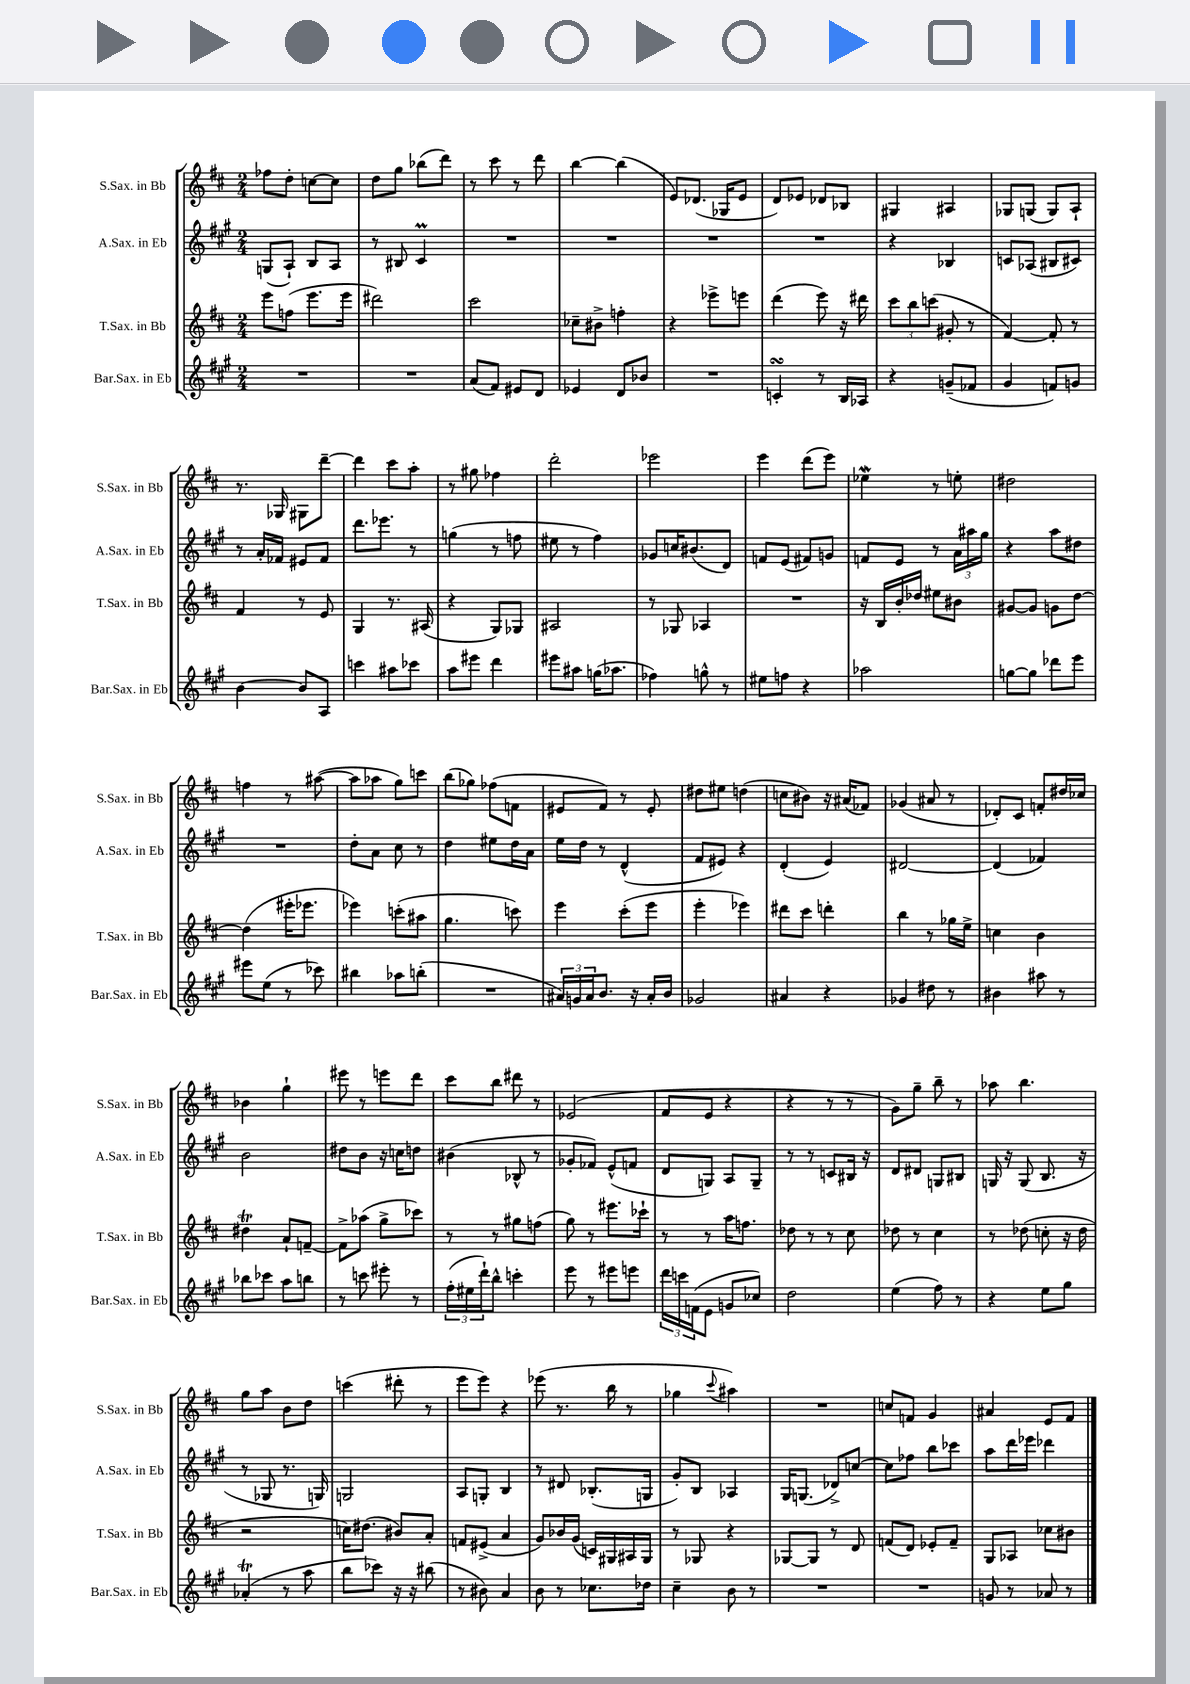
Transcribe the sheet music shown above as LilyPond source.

<<
\new StaffGroup <<
\new Staff = "s0" \with { instrumentName = "S.Sax. in Bb" shortInstrumentName = "S.Sax. in Bb" } {
    \clef treble \key d \major \numericTimeSignature \time 2/4
    fes''8 d''8-. c''8~ c''8 |
    d''8 g''8 bes''8( d'''8) |
    r8 cis'''8 r8 d'''8 |
    b''4~ b''4( |
    e'8) des'8.( ges16 e'8 |
    d'8) ees'8 des'8 bes8 |
    gis4 ais4 |
    ges8 g8( g8) a8-! |
    r8. ges16 gis8 d'''8~-- |
    d'''4 cis'''8 a''8-. |
    r8 gis''8 fes''4 |
    d'''2-. |
    ees'''2 |
    e'''4 d'''8( e'''8) |
    ees''4\mordent r8 e''8-. |
    dis''2 |
    f''4 r8 ais''8~( |
    ais''8 aes''8 g''8) c'''8 |
    b''8( ges''8) fes''8( f'8 |
    eis'8 fis'8) r8 eis'8-. |
    dis''8 eis''8 d''4( |
    c''8 bis'8) r16 ais'16( fes'8) |
    ges'4( ais'8 r8 |
    des'8-.) cis'8 f'8-. dis''16 ces''16 |
    bes'4 g''4-! |
    eis'''8 r8 e'''8 d'''8 |
    cis'''8 b''8 dis'''8 r8 |
    ees'2( |
    fis'8 e'8 r4 |
    r4 r8 r8 |
    g'8) g''8-- b''8-- r8 |
    aes''8 b''4. |
    g''8 a''8 b'8 d''8 |
    c'''4( dis'''8-. r8 |
    e'''8 e'''8) r4 |
    ees'''8( r8. b''16 r8 |
    ges''4 \appoggiatura { cis'''8 } ais''4) |
    R2 |
    c''8 f'8 g'4 |
    ais'4 e'8 fis'8 \bar "|." |
}
\new Staff = "s1" \with { instrumentName = "A.Sax. in Eb" shortInstrumentName = "A.Sax. in Eb" } {
    \clef treble \key a \major \numericTimeSignature \time 2/4
    g8( a8-!) b8 a8 |
    r8 bis8 cis'4\prall |
    R2 |
    R2 |
    R2 |
    R2 |
    r4 bes4 |
    c'8 aes8( bis8 cis'8) |
    r8 a'16-. fes'16 eis'8 fes'8 |
    d'''8. ees'''8. r8 |
    g''4( r8 f''8 |
    eis''8 r8 fis''4) |
    ges'8 c''16 bis'8.( d'8) |
    f'8 e'8( fis'8) g'8 |
    f'8 e'8 r8 \tuplet 3/2 { a'16 ais''16 gis''16 } |
    r4 a''8 dis''8 |
    R2 |
    d''8-. a'8 cis''8 r8 |
    d''4 eis''8 d''16 a'16 |
    e''16 d''16 r8 d'4-^( |
    fis'8 eis'8) r4 |
    d'4-.( e'4) |
    dis'2~ |
    dis'4( fes'4) |
    b'2 |
    dis''8 b'8 r16 c''16 d''8 |
    bis'4( bes8-^ r8 |
    ges'8-. fes'8) e'8-^( f'8 |
    d'8 g8) a8 g8-- |
    r8 r8 c'8 bis16 r16 |
    d'8 dis'8 g8 bis8 |
    g16 r16 g8( b8. r16 |
    r8 ges8 r8. g16) |
    g2 |
    a8 g8-. b4 |
    r8 dis'8 bes8.-.( g16 |
    gis'8-.) b8 aes4 |
    gis16 g8.( des'8->) c''8~ |
    c''8 fes''8 b''8 ces'''8 |
    a''8 d'''16 ees'''16 des'''4 \bar "|." |
}
\new Staff = "s2" \with { instrumentName = "T.Sax. in Bb" shortInstrumentName = "T.Sax. in Bb" } {
    \clef treble \key d \major \numericTimeSignature \time 2/4
    e'''8 f''8( e'''8. e'''16 |
    dis'''2) |
    cis'''2 |
    ces''8-- bis'8-> f''4-. |
    r4 ees'''8-> e'''8 |
    d'''4( e'''8) r16 dis'''16 |
    \tuplet 3/2 { cis'''8 b''8 c'''8( } gis'8-. r8 |
    fis'4~) fis'8-. r8 |
    fis'4 r8 e'8 |
    g4 r8. ais16( |
    r4 g8) ges8 |
    ais2 |
    r8 ges8 aes4 |
    R2 |
    r16 b16 b'16-. des''16 eis''8 bis'8 |
    gis'8~ gis'8 g'8 d''8~ |
    d''4( eis'''16-. ees'''8. |
    ees'''4) c'''8-.( ais''8 |
    g''4. c'''8) |
    e'''4 cis'''8-.( e'''8 |
    e'''4-. ees'''4) |
    dis'''8 cis'''8 d'''4-. |
    b''4 r8 ges''16 e''16-> |
    c''4 b'4 |
    dis''4\trill a'8-! f'8~-- |
    f'8-> aes''8( g''8-> ces'''8) |
    r8 r8 gis''8 f''8( |
    g''8) r8 eis'''8. ces'''16-! |
    r8 r8 a''16 f''8. |
    des''8 r8 r8 cis''8 |
    des''8 r8 cis''4 |
    r8 des''8( c''8-. r16 des''16 |
    r2 |
    c''16) dis''8.( bis'8) a'8-. |
    f'8 eis'8->( a'4 |
    g'8) bes'16 g'16( c'16) gis16 ais16 gis16 |
    r8 ges8 r4 |
    ges8~ ges8 r8 d'8 |
    f'8( d'8) ees'8-. f'8-- |
    g8 aes8 ces''8 bis'8 \bar "|." |
}
\new Staff = "s3" \with { instrumentName = "Bar.Sax. in Eb" shortInstrumentName = "Bar.Sax. in Eb" } {
    \clef treble \key a \major \numericTimeSignature \time 2/4
    R2 |
    R2 |
    a'8( fis'8) eis'8 d'8 |
    ees'4 d'8 bes'8 |
    R2 |
    c'4-.\turn r8 b16 aes16 |
    r4 g'8--( fes'8 |
    gis'4 f'8) g'8 |
    b'4~ b'8 a8 |
    c'''4 ais''8 ces'''8 |
    a''8 eis'''8 d'''4 |
    eis'''8 ais''8 g''16( aes''8. |
    fes''4) g''8-^ r8 |
    eis''8 f''8 r4 |
    aes''2 |
    g''8~ g''8 des'''8 e'''8 |
    eis'''8 e''8( r8 ces'''8) |
    bis''4 aes''8 b''8-.( |
    R2 |
    \tuplet 3/2 { ais'16) g'16 ais'16 } b'8. r16 ais'16-. b'16 |
    ges'2 |
    ais'4 r4 |
    ges'4 dis''8 r8 |
    bis'4 ais''8 r8 |
    bes''8 ces'''8 a''8 b''8 |
    r8 c'''8 eis'''8-. r8 |
    \tuplet 3/2 { fis''16-.( eis''16 d'''16-!) } b''8-^ c'''4-. |
    e'''8 r8 eis'''8 e'''8 |
    \tuplet 3/2 { d'''16 c'''16 f'16( } e'8 g'8 ces''8) |
    d''2 |
    e''4( fis''8) r8 |
    r4 e''8 gis''8 |
    aes'4-.\trill( r8 a''8 |
    b''8 ces'''8) r16 r16 bis''8( |
    r8 bis'8) a'4 |
    b'8 r8 ces''8. des''16 |
    cis''4-- b'8 r8 |
    R2 |
    R2 |
    g'8 r8 aes'8 r8 \bar "|." |
}
>>
>>
\layout { \context { \Score \remove "Bar_number_engraver" } }
